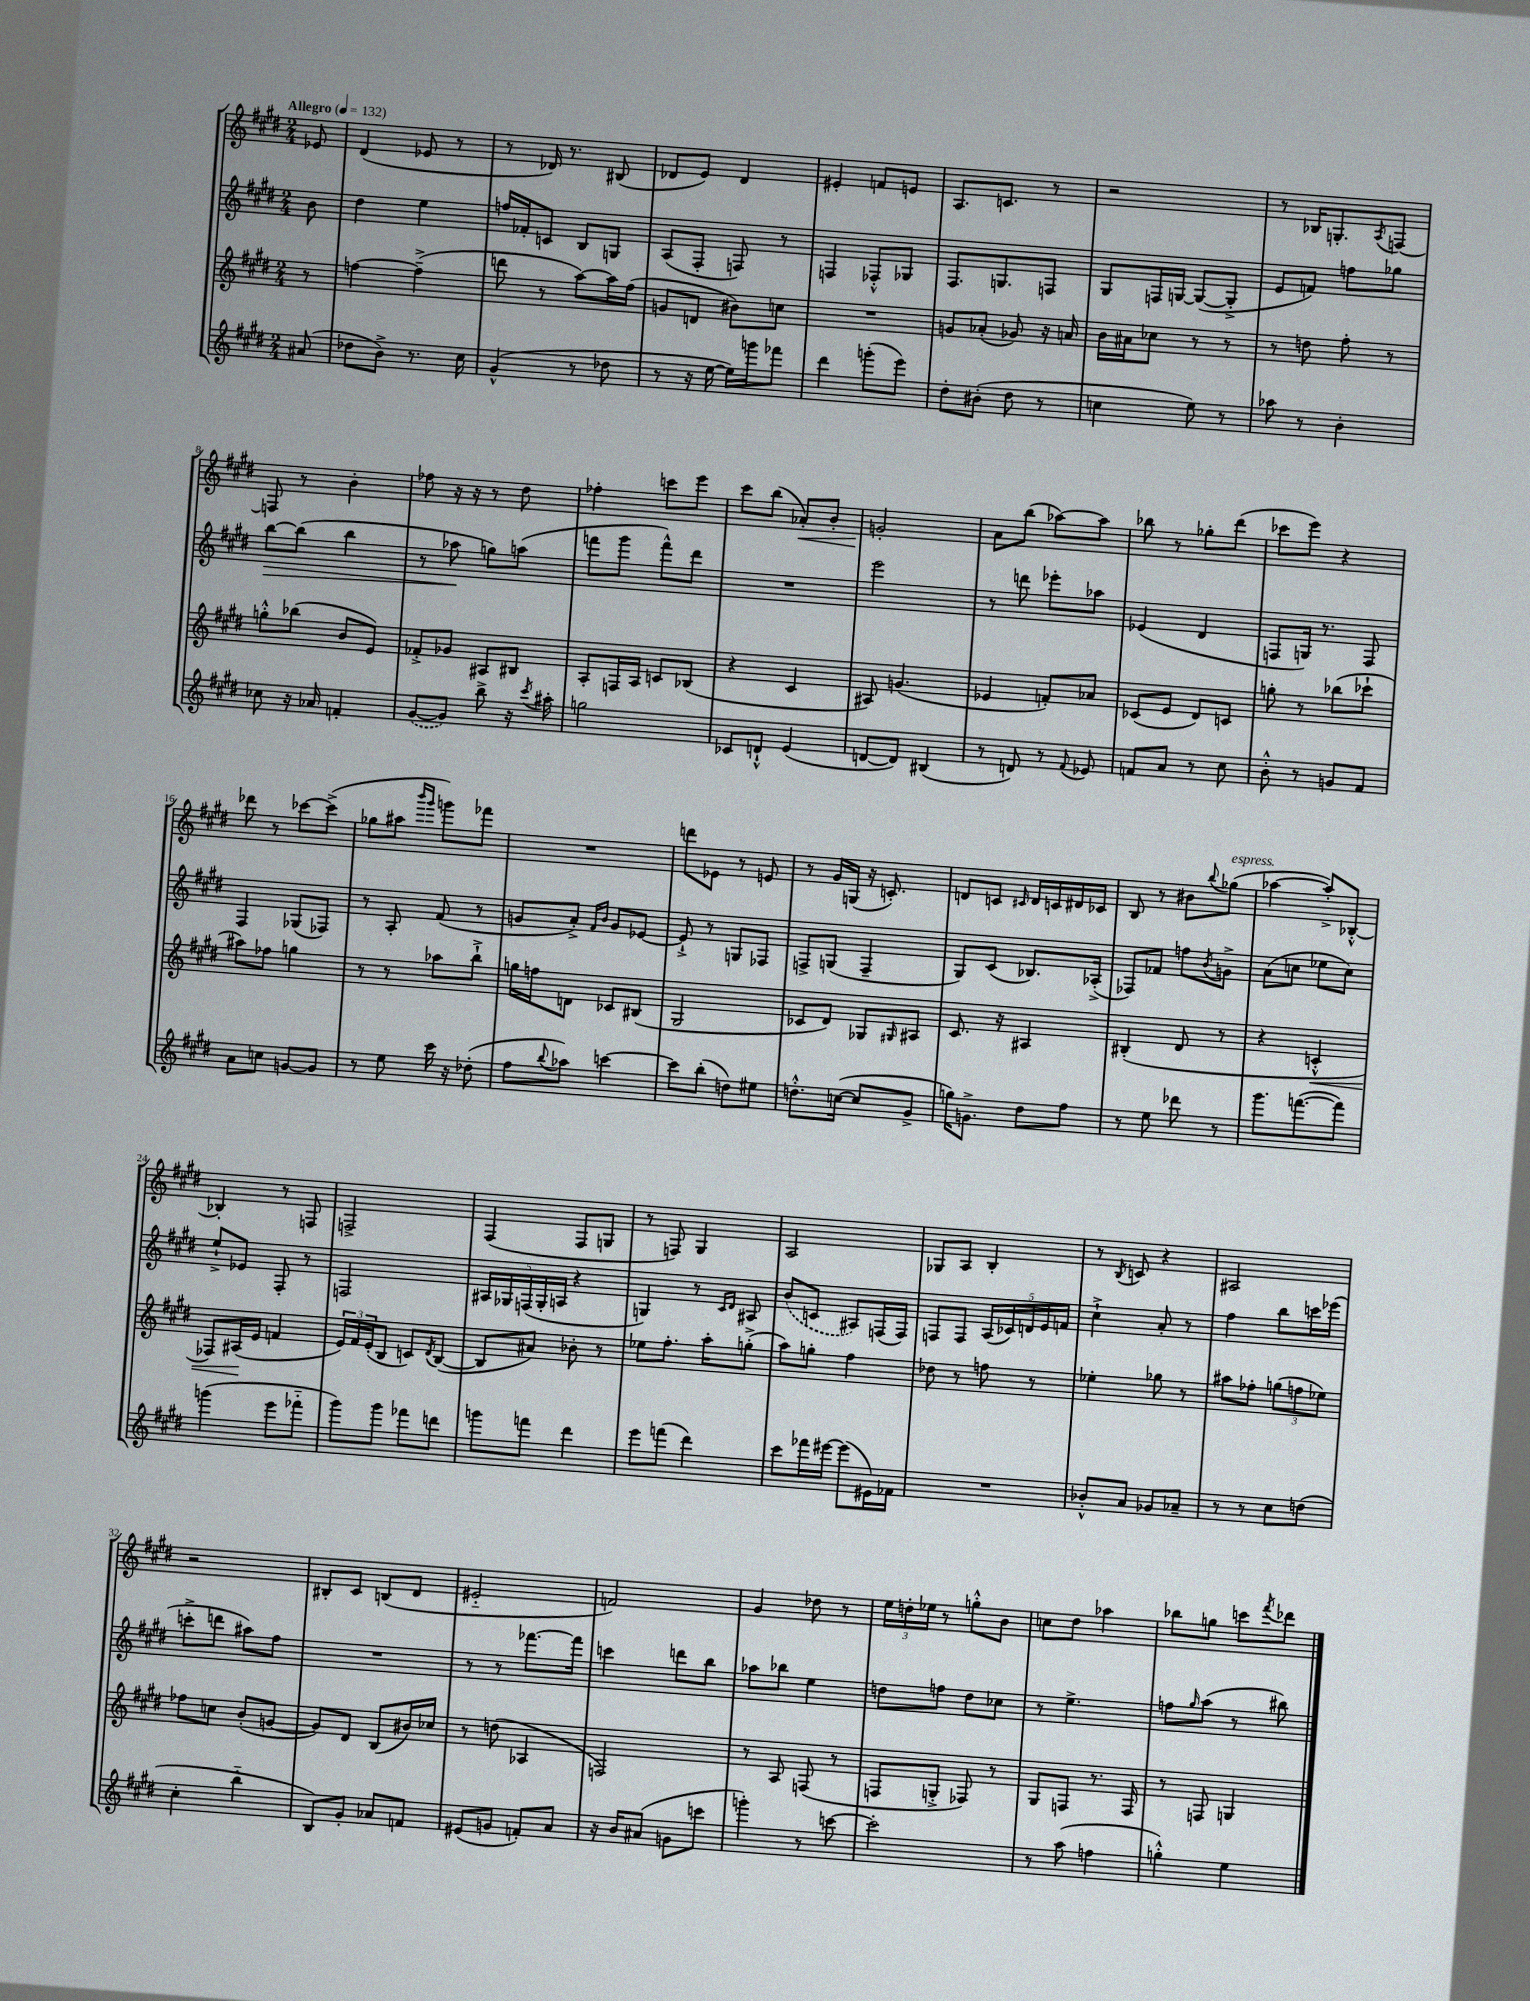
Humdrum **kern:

**kern	**kern	**kern	**kern
*staff4	*staff3	*staff2	*staff1
*clefG2	*clefG2	*clefG2	*clefG2
*k[f#c#g#d#]	*k[f#c#g#d#]	*k[f#c#g#d#]	*k[f#c#g#d#]
*M2/4	*M2/4	*M2/4	*M2/4
*MM132	*MM132	*MM132	*MM132
(8a#	8r	8b	8e-
=	=	=	=
8dd-	[4ff	4dd#	(4d#
8b^)	.	.	.
8.r	(4ff~^]	4ee	8e-
.	.	.	8r
16cc#	.	.	.
=	=	=	=
(4g#^^	8ddd	16ff	8r
.	.	16f-'	.
.	8r	8c	16d-)
.	.	.	8.r
8r	[8aa)	8B	.
8dd-	16aa]	8G	(8B#
.	(16ff#	.	.
=	=	=	=
8r	8g	(8A	8d-
16r	8d	8F#'	8e)
[16ee	.	.	.
16ee])	8b#)	8F)	4d-
16ggg	.	.	.
8fff-	8cc	8r	.
=	=	=	=
4ddd#	2r	4F	4e#'
(8ggg'	.	8F-'^^	8f
8eee)	.	8G-	8e
=	=	=	=
8dd#'	8g	8.F#	8.A
(8b#'	(8a-'	.	.
.	.	8.G	8.c
8dd#	8g-)	.	.
8r	16r	8F	8r
.	16a	.	.
=	=	=	=
4cc	16b	8G#	2r
.	16a#	.	.
.	8cc-	16F	.
.	.	[16G	.
8ee)	8r	(8G_	.
8r	8r	8G'^]	.
=	=	=	=
8aa-	8r	8e	8r
8r	8dd	8f)	16B-
.	.	.	8.G'
4b'	8ff#'	8ff	.
.	.	.	8qA
.	8r	8gg-	[8F
=	=	=	=
8cc-	8gg'^^	[8bb	8F]
16r	(8bb-	(8bb]	8r
16a-	.	.	.
4f'	8b	4bb	4b'
.	8e)	.	.
=	=	=	=
([8g#	8f-'^	8r	8ff-
8g#])	8g-	8aa-	16r
.	.	.	16r
8bb^	8A#	8gg)	8r
16r	8B#	(8aa	8dd#
8qccc#	.	.	.
16aa#'	.	.	.
=	=	=	=
2gg	8A'	8fff	4ff-'
.	16F	8ggg#	.
.	16A	.	.
.	8c	8fff^^)	8ccc
.	(8B-	8ddd#	8eee
=	=	=	=
8c-	4r	2r	8ccc#
8d`^^	.	.	(8bb
(4e	4c#	.	8a-')
.	.	.	8b'
=	=	=	=
[8d	8A#)	2eee	2g'
8d])	(4.g	.	.
(4B#	.	.	.
=	=	=	=
8r	4e-	8r	8a
8d)	.	8ddd	(8bb
8r	8f')	8eee-'	[8aa-)
8qqf#	.	.	.
8e-	8a-	8aa-	8aa-]
=	=	=	=
8f	(8c-	(4e-	8bb-
8a	8e	.	8r
8r	8d#)	4d#	8gg-'
8cc#	8c	.	(8ddd#
=	=	=	=
8b'^^	8gg'	8F	8ccc-
8r	8r	16G)	8eee)
.	.	8.r	.
8g	(8bb-	.	4r
8f#	8ccc-`	8F	.
=	=	=	=
8a	8aa#)	4F#	8ddd-
8cc	8ff-	.	8r
[8g	4gg	(8G-	[8ccc-
8g]	.	8F-)	(8ccc-^]
=	=	=	=
8r	8r	8r	8gg-
8ee	8r	8A'	8aa#
.	.	.	16qqbbb
.	.	.	16qqggg#
16ccc#	8aa-	(8f#	8ggg)
16r	.	.	.
(8dd-'	8bb`^	8r	8fff-
=	=	=	=
8ff#	16gg	8g	2r
.	16ff	.	.
8qqbb	.	.	.
8aa-)	8d	8a'^)	.
.	.	16qqf#	.
.	.	16qqb	.
[4ccc	8c-	8g	.
.	(8B#	[8e-	.
=	=	=	=
8ccc]	2G#	8e-`^]	8ddd
(8bb'	.	8r	8e-
8dd)	.	8G	8r
8ee#	.	8F-	8e
=	=	=	=
8.dd'^^	8c-	8F^	8r
.	8d#)	(8G	16g#
([16cc	.	.	(16G
8cc]	8G-	4F~	16r
.	.	.	8.c')
.	16qqG#	.	.
8g#^	8A#	.	.
=	=	=	=
16gg)	8.c#	8G#)	8d
8.g^	.	.	.
.	.	(8c#	8c
.	16r	.	.
.	.	.	16qqc#
8dd#	4A#	8.B-)	16d
.	.	.	16c
8ff#	.	.	16d#
.	.	(16A-'^	16c-
=	=	=	=
8r	(4B#'	8F-)	8B
8ee	.	8f-	8r
8ddd-	8d#	8ff	8b#
.	.	8qb	8qqbb
8r	8r	8g^	(8gg-
=	=	=	=
8.ggg#	4r	(8a	[4aa-
.	.	8cc	.
([8.fff	.	.	.
.	4c'^^	8ee-	8aa-'^])
8fff])	.	8cc)	[8B-'^^
=	=	=	=
(4ggg	8F-)	8ee`^	4B-']
.	(16A#	8e-	.
.	16e	.	.
8eee	4f	8F#'	8r
8fff-'~	.	8r	8F
=	=	=	=
8ggg#)	24e)	2F	2F^
.	24f#	.	.
.	(24e'	.	.
8ggg#	8B	.	.
8fff-	8c)	.	.
.	8qd#	.	.
8ddd	([8B	.	.
=	=	=	=
8ggg	8B]	20A#	(4F#
.	.	20G-	.
.	.	(20F	.
8fff	8a#)	.	.
.	.	20G-'	.
.	.	20A	.
4ddd#	8b-'	4r	8F#
.	8r	.	8G
=	=	=	=
8eee	8ee-	4G)	8r
(8fff	8.ff#'	.	8F)
4ddd#)	.	8r	4G#
.	16aa'	.	.
.	.	16qqc#	.
.	.	16qqd#	.
.	(8gg'^	8A#	.
=	=	=	=
8ccc#	8aa)	(8b	2A
16fff-	8gg'	8c	.
[16eee#	.	.	.
(8eee#]	4ff#	8A#)	.
16e#)	.	(16F	.
16f-	.	16F)	.
=	=	=	=
2r	8dd-	8F	8G-
.	8r	8F	8A
.	8ff	(20A	4B'
.	.	20c-)	.
.	.	20d	.
.	8r	.	.
.	.	20e	.
.	.	20f	.
=	=	=	=
8b-'^^	4ee-'	4cc#`^	8r
.	.	.	8qB
8a	.	.	8c
8g-	8gg-	8a'	4r
8a-~	8r	8r	.
=	=	=	=
8r	8aa#	4ff#	2A#
8r	8ff-'	.	.
8cc#	(12gg	8bb	.
.	12ff	.	.
(8dd	.	16ccc	.
.	12ee-)	.	.
.	.	(16eee-	.
=	=	=	=
4cc#'	8ff-	8ccc'^	2r
.	8cc	8ddd	.
4bb'~	(8b'	8aa#)	.
.	[8g	8ff#	.
=	=	=	=
8B)	8g])	2r	8B#'
8g#'	8d#	.	8c#
8a-	(8B	.	(8B
8f	16b#)	.	8d#
.	16cc-	.	.
=	=	=	=
(8e#	8r	8r	2e#'~
8g	(8dd	8r	.
8f')	4A-	[8.fff-	.
8a	.	.	.
.	.	16fff-]	.
=	=	=	=
16r	2F)	4ccc	2f)
16b	.	.	.
(8a#	.	.	.
8g	.	8ddd	.
8ccc	.	8bb	.
=	=	=	=
4ggg')	8r	8aa-	4g#
.	8A	8bb-	.
8r	(8F	4ee	8dd-
[8ccc	8r	.	8r
=	=	=	=
2ccc']	8F	8dd	24ee
.	.	.	24dd'
.	.	.	24ee-
.	8G'^	8ff	8r
.	8F-)	8dd	8gg'^^
.	8r	8cc-	8b
=	=	=	=
8r	8G#	8r	8cc
(8aa	8F	4.ee^	8dd#
4ff	8.r	.	4aa-
.	16F	.	.
=	=	=	=
4gg'^^)	8r	8ff	8bb-
.	.	16qqgg#	.
.	8F	(8aa	8gg
4ee	4G	8r	8ccc
.	.	.	8qfff#
.	.	8bb#)	8ddd-
==	==	==	==
*-	*-	*-	*-
